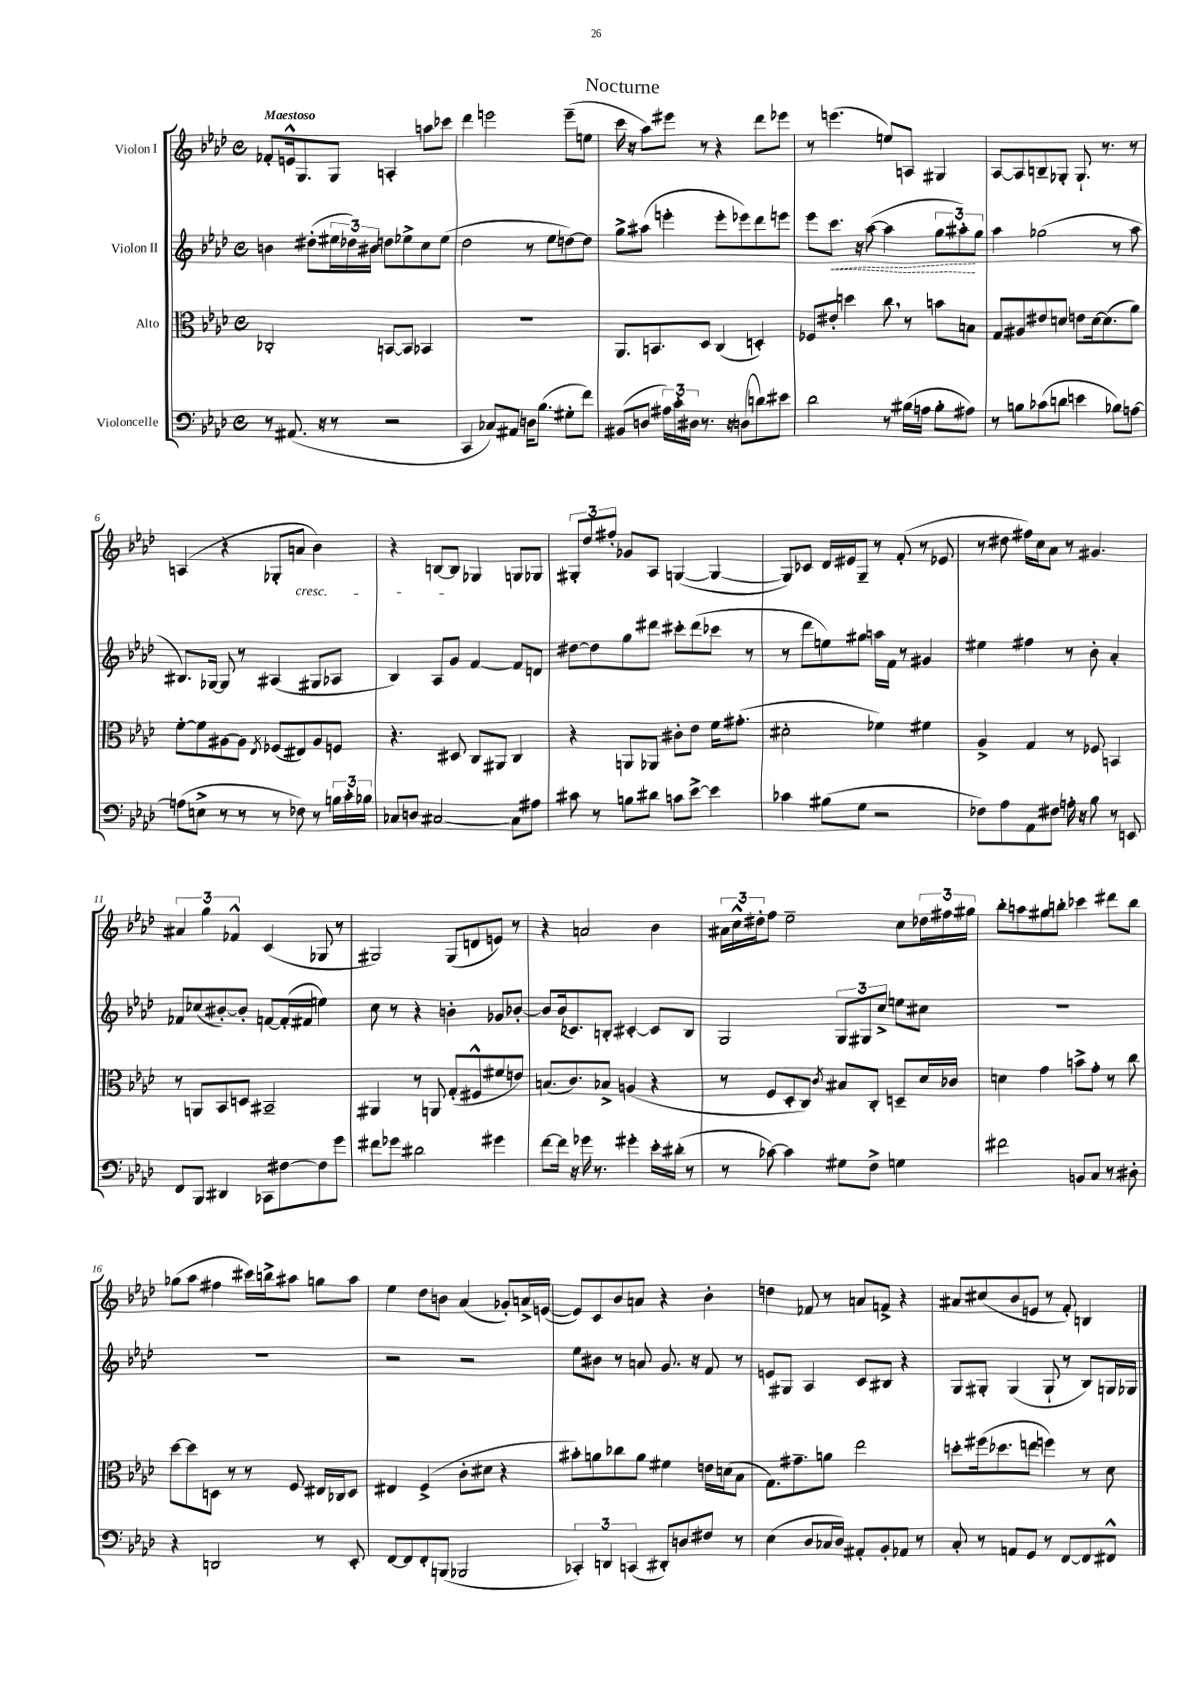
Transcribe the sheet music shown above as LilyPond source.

\header { title = "Nocturne" }
<<
\new StaffGroup <<
\new Staff = "s0" \with { instrumentName = "Violon I" } {
    \clef treble \key aes \major \defaultTimeSignature \time 4/4 \tempo "Maestoso"
    fes'8-. e'16-^ g8. g8 a4-. a''8 ces'''8 |
    des'''4 e'''2 e'''8--( e''8 |
    c'''16 r16 aes''8) eis'''8 r8 r4 des'''8 ees'''8 |
    r8 e'''4.( e''8) a8 gis4 |
    aes8~ aes8 b8-- ges8-. ges8.-! r8. r8 |
    a4( r4 ges8-. a'8\cresc bes'4) |
    r4 b8~ b8\! ges4 g8 ges8 |
    \tuplet 3/2 { gis8-. des''8 fis''8-. } ges'8 aes8 g4~( g4~ |
    g8) ces'8 des'16 eis'16 g8-- r8 f'8-.( r8 ees'8 |
    r8 dis''8 fis''16) c''16 aes'8 r8 gis'4. |
    \tuplet 3/2 { ais'4 g''4 fes'4-^ } c'4( ges8 r8 |
    gis2) gis8( d'8 e'8) r8 |
    r4 a'2 bes'4 |
    \tuplet 3/2 { ais'16 c''16-^ dis''16-. } f''8 ees''2-- c''8 \tuplet 3/2 { des''16 fis''16 gis''16 } |
    bes''8-. a''8 gis''8 b''8-. ces'''4 dis'''8 b''8 |
    ges''8( aes''8 fis''4 cis'''16) b''16-> ais''8 g''8 ais''8 |
    ees''4 des''8 b'8 aes'4( ges'8-.) a'16-> e'16~( |
    e'8) c'8 bes'8 a'8 r4 bes'4-. |
    d''4 fes'8 r8 a'8 f'8-> r4 |
    ais'8 cis''8( bes'8 e'8 r8 f'8-.) b4 \bar "|." |
}
\new Staff = "s1" \with { instrumentName = "Violon II" } {
    \clef treble \key aes \major \defaultTimeSignature \time 4/4
    b'4 dis''8-.( \tuplet 3/2 { eis''16 des''16) bis'16 } d''8 ees''8-> c''8 ees''8( |
    des''2 r8 ees''8 d''8~) d''8 |
    g''8-> ais''8( e'''4-. e'''8-. ees'''8) des'''8 e'''8 |
    ees'''8 \once \override Hairpin.style = #'dashed-line c'''8.\< r16 aes''8~( aes''4 \tuplet 3/2 { g''8 ais''8-.\!) g''8 } |
    aes''4 ges''2( r8 aes''8 |
    bis8.) ges16~ ges8 r8 ais4( gis8 aes8 |
    bes4) aes8 g'8 f'4~ f'8 d'8 |
    dis''8~ dis''8 g''8 dis'''8 cis'''8-. dis'''8( ces'''8 r8 |
    r8 des'''8 e''8) gis''8 a''16 f'16 r8 gis'4 |
    eis''4 fis''4 r8 bes'8-. aes'4-. |
    fes'8 ces''8( bis'8~-.) bis'8-. f'8~ f'16-.( fis'16 e''4) |
    c''8 r8 r4 b'4-. ges'8 bes'8~-. |
    bes'8 bes'16( ces'8.) b8-. cis'4~-. cis'8 b8 |
    g2 \tuplet 3/2 { g8 gis8 c''8-> } e''8 cis''8 |
    R1 |
    R1 |
    r2 r2 |
    ees''8 bis'8 r8 a'8 g'8. r16 f'8 r8 |
    e'8 gis8 aes4 c'8 bis8 r4 |
    g8 gis8-. gis4( gis8-! r8 bes8) g16 ges16 \bar "|." |
}
\new Staff = "s2" \with { instrumentName = "Alto" } {
    \clef alto \key aes \major \defaultTimeSignature \time 4/4
    ces2-. b,8~ b,8 bes,4 |
    R1 |
    aes,8. b,8. des8 c4( d4-.) |
    fes8 eis'8-. d''4 c''8 \breathe r8 b'8 b8 |
    g8 ais8 eis'8 d'8 e'8 d'16~ d'8.( aes'8) |
    f'8~-. f'8 ais8~ ais8 \acciaccatura { ees8 } fes8( eis8) ais8 f8 |
    r4. dis8 c8 ais,8 c4 |
    r4 a,8 aes,8 cis'8-. ees'8 f'16 gis'8.-.( |
    dis'2-. fes'4) fis'4 |
    aes4-> g4 r8 fes8 b,4 |
    r8 a,8 bes,8 d8 bis,2-- |
    ais,4 r8 a,8 g8-.( fis8-^ fis'8 e'8) |
    b8.( c'8.) bes8-> a4( r4 |
    r8 f8 des8-. c8) \acciaccatura { c'8 } bis8 c8-. d8-- des'16 ces'16 |
    d'4 g'4 b'8-> g'8-. r8 c''8 |
    des''8~ des''8 d8 r8 r8 f8 eis16 ces16 d8 |
    eis4 f4->( c'8-. dis'8 r4 |
    bis'8-.) a'8 ces''8 a'8 fis'4 e'16 d'16( bes8 |
    g8.) gis'8.-- a'8 ees''2 |
    d''8-. fis''16( des''8. e''8 f''4) r8 des'8 \bar "|." |
}
\new Staff = "s3" \with { instrumentName = "Violoncelle" } {
    \clef bass \key aes \major \defaultTimeSignature \time 4/4
    r8 ais,8.( r16 r8 r2 |
    c,4 ces8) ais,8 d16 bes8.( gis8-. f'8) |
    bis,8( d8 \tuplet 3/2 { ais16) c'16-. dis16 } r8. r16 d8( d'8) eis'8 |
    des'2 r8 bis16( a16 bis8-. ais8) |
    r8 b8 ces'8( d'8 e'4 bes8) a8~ |
    a8( e8-> r8 r8 r8 fes8) r8 \tuplet 3/2 { b16 c'16-. bes16 } |
    ces8 d8 cis2~ cis8 ais8 |
    cis'8 r8 b8 dis'8 c'8 ees'8~-> ees'4 |
    ces'4 bis8( g8 r2 |
    fes8) aes8 aes,8 fis8 a16-. r16 bes8 r8 e,8 |
    f,8 bes,,8 dis,4 ces,8 fis8~ fis8 g'8 |
    fis'8 ges'8 dis'2 gis'4 |
    f'8~ f'16 r16 ges'16 r8. gis'4-. ees'16-. dis'16-.( r8 |
    r8 ces'8~) ces'4 gis8 f8-> g4 |
    fis'2 b,8 c8 r8 dis8-. |
    r4 d,2 r8 ees,8-. |
    f,8~ f,8 f,8-. b,,8( bes,,2 |
    \tuplet 3/2 { ces,4-.) d,4 c,4( } dis,8-.) d8 fis8 r8 |
    ees4( des8 ces16 des16) ais,8-. bes,8-. aes,8 r8 |
    c8-. r8 a,8 g,8 r8 f,8~ f,8 fis,8-^ \bar "|." |
}
>>
>>
